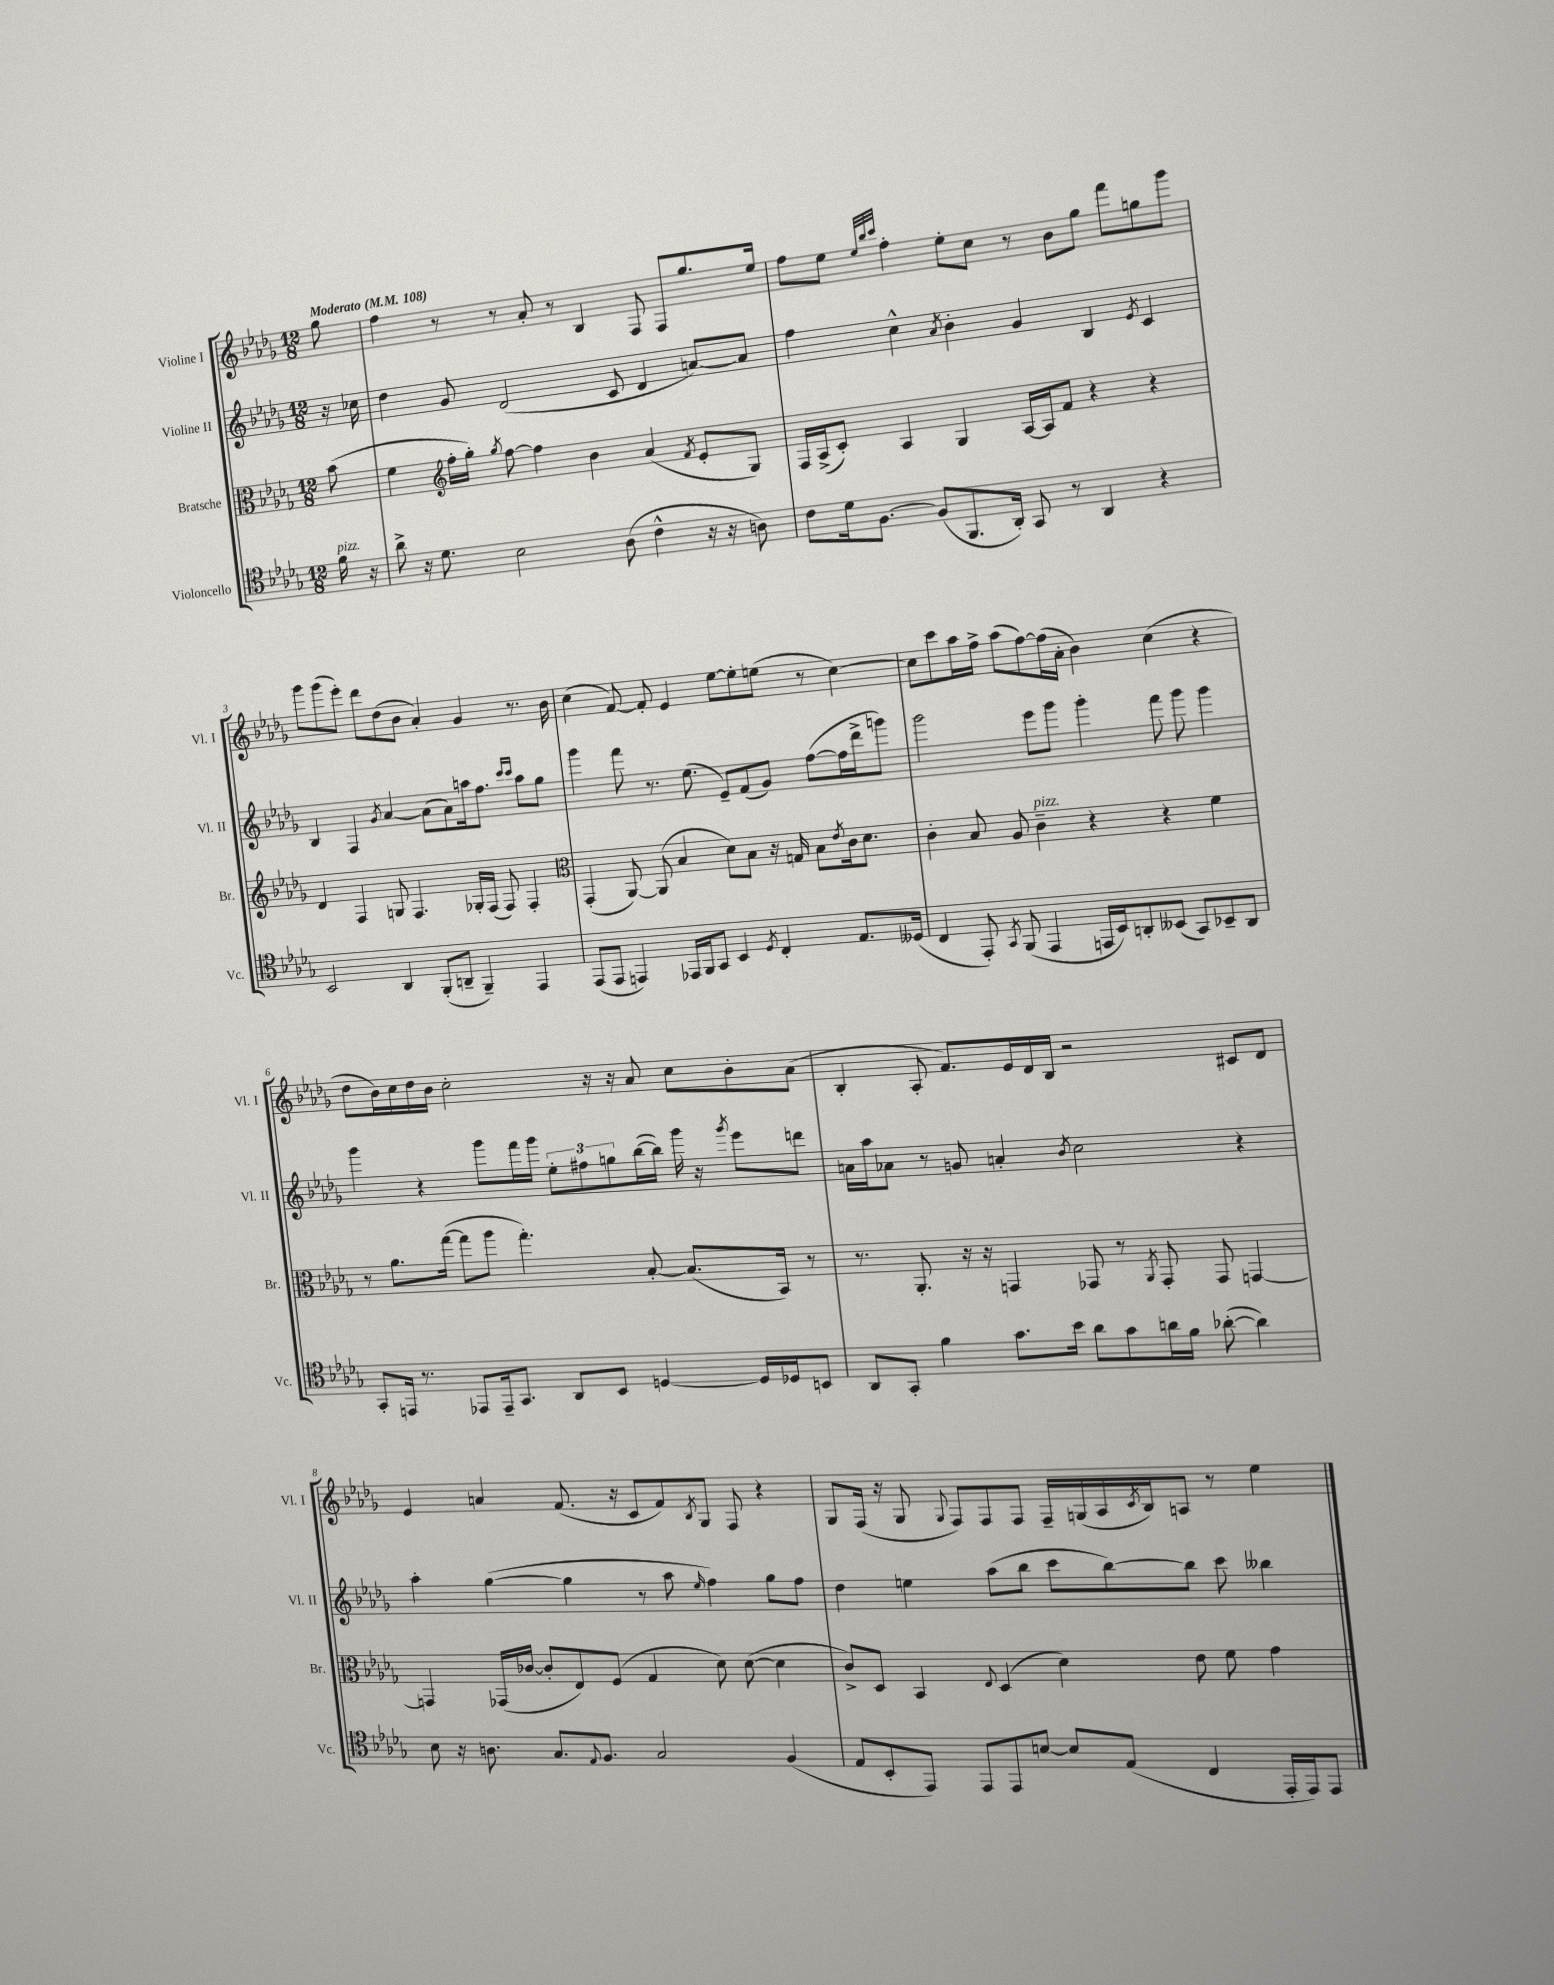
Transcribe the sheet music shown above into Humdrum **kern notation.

**kern	**kern	**kern	**kern
*staff4	*staff3	*staff2	*staff1
*clefC4	*clefC3	*clefG2	*clefG2
*k[b-e-a-d-g-]	*k[b-e-a-d-g-]	*k[b-e-a-d-g-]	*k[b-e-a-d-g-]
*M12/8	*M12/8	*M12/8	*M12/8
*MM108	*MM108	*MM108	*MM108
16f	(8b-	16r	8gg-
16r	.	16cc-	.
=	=	=	=
8a-^	4f	4dd-	4ff
16r	.	.	.
8.d-	.	.	.
*	*clefG2	*	*
.	16ff'	8g-	8r
.	16gg-')	.	.
.	8qgg-	.	.
2B-	[8ff	(2d-	8r
.	4ff]	.	8a-'
.	.	.	8r
.	4b-	.	4B-
(8A-	.	8c	.
4c^^	(4a-	4d-	8F
.	.	.	8F
.	8qf	.	.
16r	8e-'	[8a)	8.gg-
16r	.	.	.
8A)	8G-)	8a]	.
.	.	.	16ee-
=	=	=	=
8c	16F	4ff	8ff
.	(16A-^	.	.
16d-	8c')	.	8ee-
[8.F	.	.	.
.	.	.	32qqee-
.	.	.	32qqbb-
.	.	.	32qqccc
.	4A-	4cc^^	4ff'
(8F]	.	.	.
.	.	8qa-	.
8.FF	4G-	4b-'	8ee-'
.	.	.	8cc
16AA-')	.	.	.
8GG-	[16A-	4g-	8r
.	16A-]	.	.
8r	8f	.	8b-
4AA-	4r	4B-	8gg-
.	.	.	8fff
.	.	8qe-	.
4r	4r	4c	8gg
.	.	.	8ggg-
=	=	=	=
2BB-	4d-	4B-	8ggg-
.	.	.	(8ggg-
.	4F	4F	8eee-')
.	.	.	8ddd-
.	.	8qg-	.
4AA-	8G	[4a-	(8dd-
.	4.F	.	8b-
(8FF'	.	(8a-]	4a-')
8AA~	.	8a-)	.
4FF~)	16G-'	16aa	4g-
.	(16F	8.ff	.
.	8F)	.	.
.	.	16qqccc	.
.	.	16qqccc	.
4EE-	4F'	8aa	8.r
.	.	8gg-	.
.	.	.	16b-
=	=	=	=
*	*clefC3	*	*
(8EE-	(4GG-'	4ggg-	(4cc
8EE-	.	.	.
4EE)	[8AA-)	8fff	[8f)
.	(8AA-]	8.r	8f']
16EE-	4B-	.	4e-
16FF	.	(8.ee-	.
8GG-	.	.	.
4BB-	8d-)	8e-~)	[8ee-
.	8B-	(8f	8ee-']
8qD-	.	.	.
4C'	16r	8g-)	(8ee
.	16G	.	.
.	8B-	([8ff	8r
.	8qe-	.	.
8.E-	16c	16ff]	[4cc)
.	8.d-	16ddd-^	.
.	.	8ggg)	.
(16D--	.	.	.
=	=	=	=
4C	4c'	2ggg-	8cc]
.	.	.	8ccc
8EE-')	8B-	.	16aa-
.	.	.	16ff^
8qGG-	.	.	.
(8FF	8A-	.	(8aa-
4EE-	4c~	8eee-	[8ff)
.	.	8ggg-	(16ff]
.	.	.	16a-'
16EE	4r	4ggg-'	4b-)
16BB-)	.	.	.
8AA'	.	.	.
(8BB--	4r	8fff	(4cc
8GG-)	.	8ggg-	.
8BB-~	4f	4ggg-	4r
8AA	.	.	.
=	=	=	=
8GG-'	8r	4ggg-	8dd-
16EE	8.a-	.	16b-)
8.r	.	.	16cc
.	.	4r	16dd-
.	([16gg-	.	16b-
8EE-	8gg-]	.	2cc'
16EE-~	8aa-	8ggg-	.
8.GG-	.	.	.
.	4.gg-')	16fff	.
.	.	16ggg-	.
8AA-	.	12ee-'	.
.	.	12ff#	.
8BB-	.	.	16r
.	.	12gg	.
.	.	.	16r
[4D	[8B-'	([16bb-	8a-
.	.	16bb-])	.
.	(8.B-]	16ggg-	8cc
.	.	16r	.
.	.	8qggg-	.
16D]	.	8eee-	8b-'
16D-	16BB-)	.	.
8BB	8r	8ddd	(8a-
=	=	=	=
8AA-	8.r	16a	4B-'
.	.	16aa-	.
8GG-'	.	8a-	.
.	8.AA-'	.	.
4f	.	8r	8A-'
.	16r	8g	8.f)
.	16r	.	.
8.g-	4GG	4a'	.
.	.	.	16e-
.	.	.	16d-
16b-	.	.	16B-
.	.	8qb-	.
8a-	8GG-	2cc	2r
8g-	8r	.	.
.	8qAA-	.	.
16a	8GG-'	.	.
16f	.	.	.
([8a-'	8GG-	.	.
4a-])	[4GG	4r	8c#
.	.	.	8d-
=	=	=	=
8B-	4GG]	4aa-'	4e-
16r	.	.	.
8.A	.	.	.
.	(16GG-	([4gg-	4a
.	[16c-	.	.
8.G-	8c-']	.	.
.	8E-)	4gg-]	(8.f
8qqE-	.	.	.
8.F	.	.	.
.	(8F	.	.
.	.	.	16r
2G-	4G-	8r	8c
.	.	8aa-	8f)
.	.	16qqee-	8qB-
.	8d-)	4ff)	8G-
.	([8d-	.	8F
(4F	4d-]	8gg-	4r
.	.	8ff	.
=	=	=	=
8E-	8c^)	4dd-	8G-
8BB-'	8D-	.	(16F
.	.	.	16r
8EE-)	4BB-	4ee	8G-
.	.	.	8qqG-
8EE-	.	.	8F)
.	8qqE-	.	.
8EE-	(4D-	(8aa-	8F
[8B	.	8bb-	8F
8B]	4d-)	8ccc	16F~
.	.	.	(16G
(8E-	.	[8bb-)	16A-
.	.	.	8qc
.	.	.	16B-)
4C	8e-	8bb-]	8A
.	8f	8ccc	8r
16EE-'	4g-	4bb--	4ee-
16EE-)	.	.	.
8EE-	.	.	.
==	==	==	==
*-	*-	*-	*-
